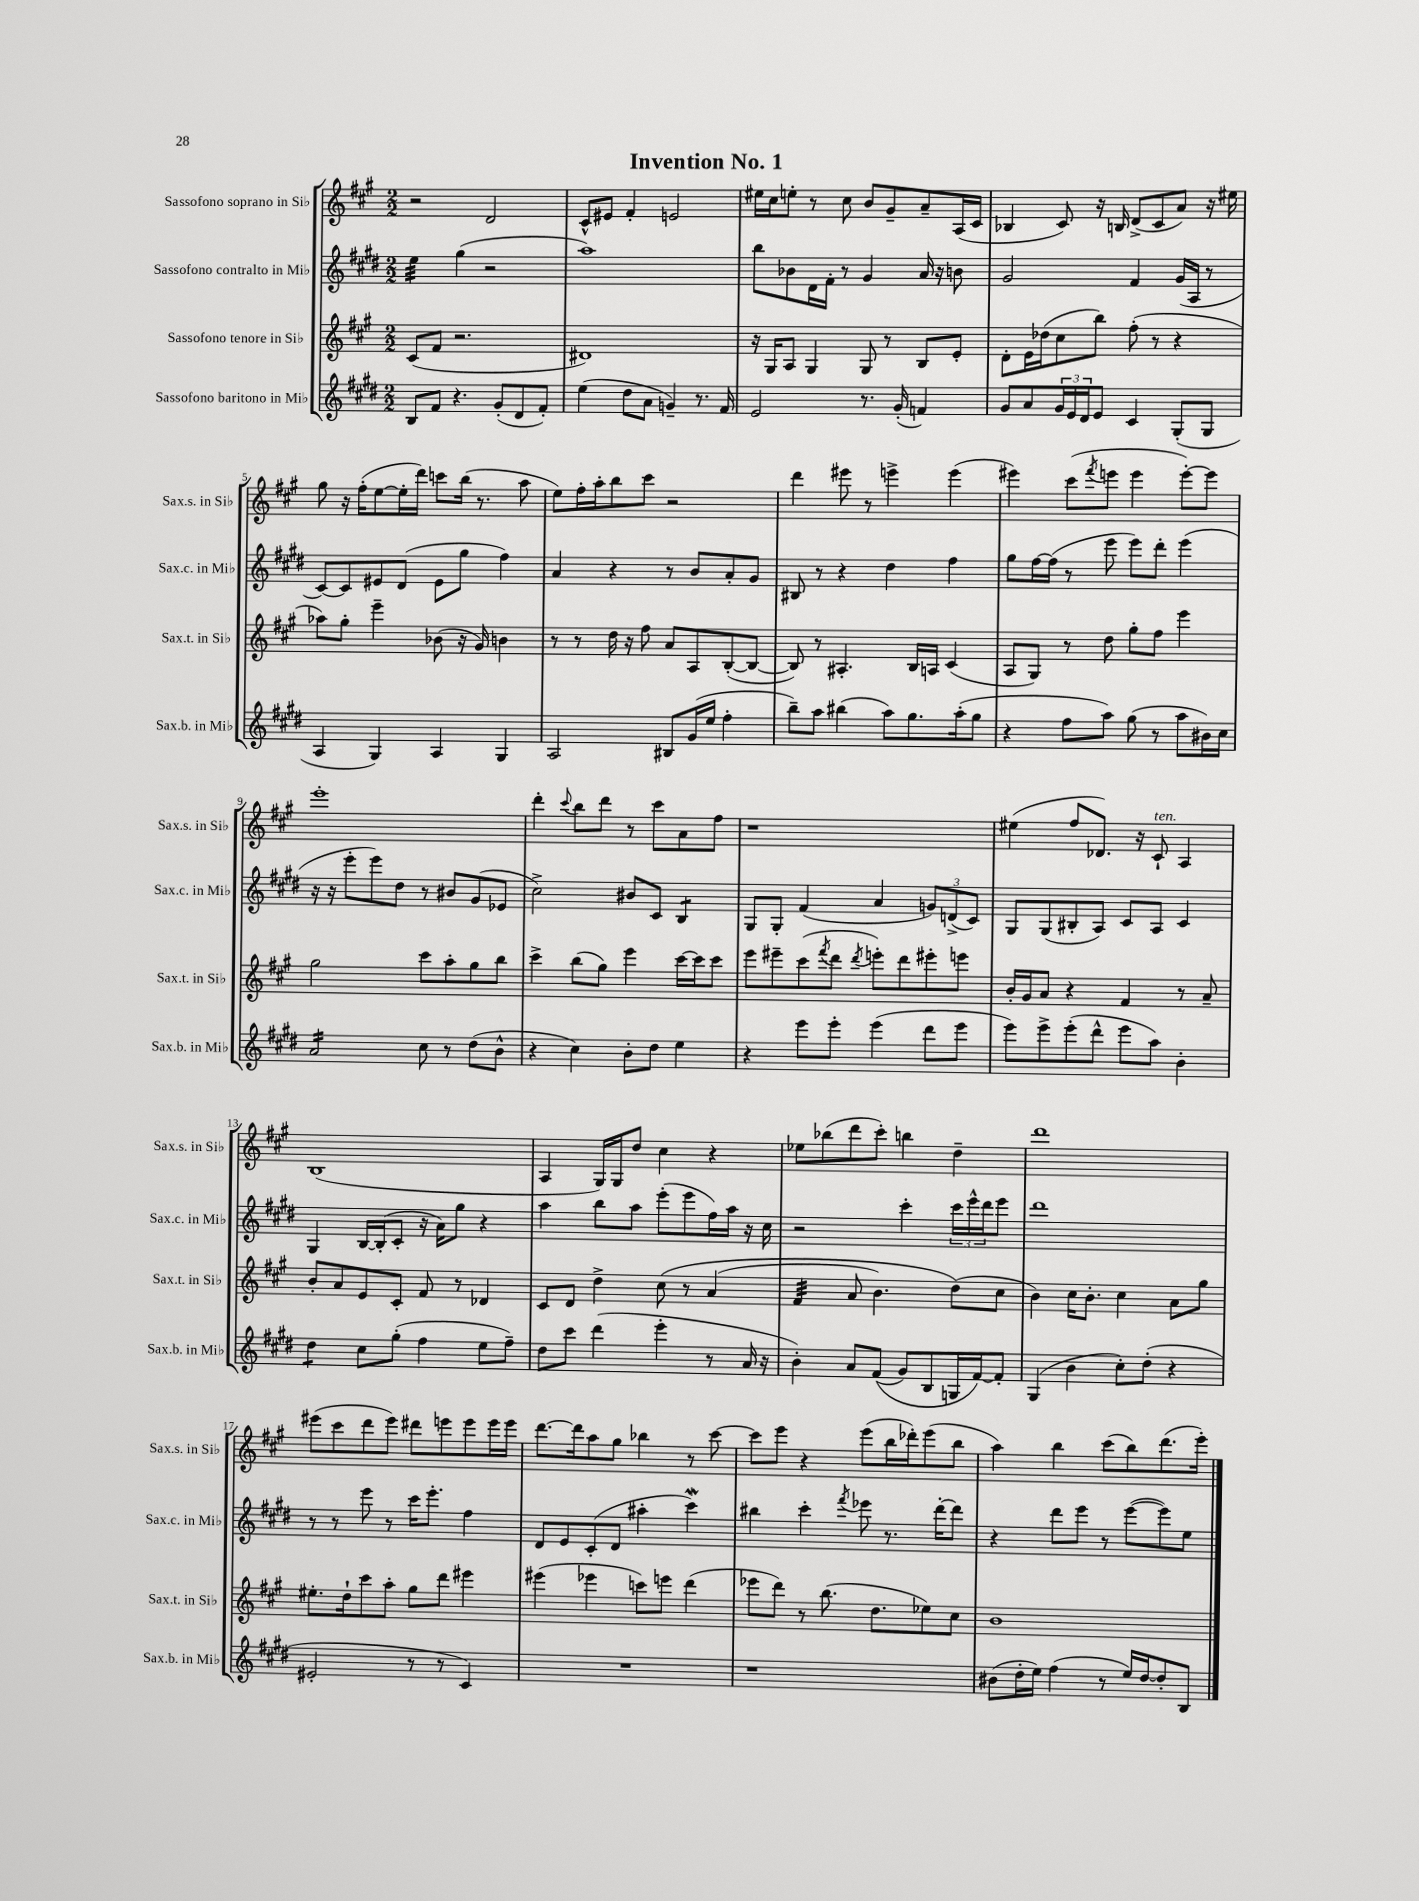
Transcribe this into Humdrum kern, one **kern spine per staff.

**kern	**kern	**kern	**kern
*staff4	*staff3	*staff2	*staff1
*clefG2	*clefG2	*clefG2	*clefG2
*k[f#c#g#d#]	*k[f#c#g#]	*k[f#c#g#d#]	*k[f#c#g#]
*M2/2	*M2/2	*M2/2	*M2/2
8B	(8c#	4ee	2r
8f#	8f#	.	.
4.r	2.r	(4gg#	.
.	.	2r	2d
(8g#'	.	.	.
8d#	.	.	.
8f#')	.	.	.
=	=	=	=
(4ee	1d#)	1aa)	8c#^^
.	.	.	8e#
8dd#	.	.	4f#'
8a	.	.	.
4g~)	.	.	2e
8.r	.	.	.
16f#	.	.	.
=	=	=	=
2e	16r	8bb	16ee#
.	16G#	.	16cc#
.	8A	8b-	8ee'
.	4G#	16d#	8r
.	.	16f#'	.
.	.	8r	8cc#
8.r	8G#	4g#	8b
.	8r	.	8g#~
(16g#'	.	.	.
4f)	8B	16a	8a~
.	.	16r	.
.	8e'	8b	(16A
.	.	.	16c#
=	=	=	=
8g#	8d'	2g#	4B-
8a	16e	.	.
.	(16dd-	.	.
24g#	8cc#	.	8c#)
24e	.	.	.
24d#	.	.	.
8e	8bb)	.	16r
.	.	.	16B
4c#	(8ff#'	4f#	(8d^
.	8r	.	8c#
(8G#'	4r	(16g#	8a)
.	.	16A	.
8G#	.	8r	16r
.	.	.	16ee#
=	=	=	=
4A	8aa-)	[8c#)	8gg#
.	8gg#'	8c#]	16r
.	.	.	(16ff#'
4G#)	4eee~	8e#	[8ee
.	.	(8d#	16ee']
.	.	.	16ddd)
4A	(8b-	8e#	8ccc
.	16r	8gg#	(16bb
.	16g#)	.	8.r
4G#	4b	4ff#)	.
.	.	.	8aa
=	=	=	=
2A	8r	4a	8ee)
.	8r	.	16ff#'
.	.	.	16aa'
.	16dd	4r	8bb
.	16r	.	.
.	8ff#	.	8ccc#
8B#	8a	8r	2r
(16g#	8A	8b	.
16ee	.	.	.
4ff#'	([8B'	8a'	.
.	8B_	8g#	.
=	=	=	=
8bb~)	8B])	8B#	4ddd
8aa	8r	8r	.
(4bb#	4.A#'	4r	8eee#
.	.	.	8r
8aa)	.	4dd#	4eee^
8.gg#	16B	.	.
.	16A	.	.
.	(4c#	4ff#	(4eee
(16aa'	.	.	.
8gg#	.	.	.
=	=	=	=
4r	8A	8gg#	4eee#)
.	8G#)	[16ff#	.
.	.	(16ff#]	.
8ff#	8r	8r	(8ccc#
.	.	.	8qfff#
8aa)	8dd	8eee	8eee
(8gg#	8gg#'	8eee)	4eee
8r	8ff#	8ddd#'	.
8aa	4eee	(4eee	[8eee')
16b#)	.	.	8eee]
16cc#	.	.	.
=	=	=	=
2a	2gg#	16r	1eee'
.	.	16r	.
.	.	8eee'	.
.	.	8eee)	.
.	.	8dd#	.
8cc#	8ccc#	8r	.
8r	8aa'	8b#	.
(8dd#	8gg#	(8g#	.
8b^^	8bb	8e-	.
=	=	=	=
4r	4ccc#^	2cc#^)	4ddd'
.	.	.	8qqccc#
4cc#)	(8bb	.	8bb
.	8gg#)	.	8ddd
8b'	4eee	8b#	8r
8dd#	.	8c#	8ccc#
4ee	[16ccc#	4B	8a
.	16ccc#]	.	.
.	8ccc#	.	8ff#
=	=	=	=
4r	8eee	8G#	1r
.	8eee#~	8G#'	.
8eee	(8ccc#	(4f#	.
.	8qfff#	.	.
8eee'	8ddd	.	.
.	8qddd	.	.
(4eee	8eee')	4a	.
.	8ddd	.	.
8ddd#	8eee#'	12g)	.
.	.	(12d^	.
8eee	8eee	.	.
.	.	12c#)	.
=	=	=	=
8eee)	16b'	8G#	(4ee#
.	16g#	.	.
8eee^	8a	(8G#	.
(8eee'	4r	8B#'	8ff#
8ddd#^^	.	8A)	8.d-)
8eee	4f#	8c#	.
.	.	.	16r
8aa)	.	8A	8c#`
4b'	8r	4c#	4A
.	8a~	.	.
=	=	=	=
4dd#	8b'	4G#	(1B
.	8a	.	.
8cc#	8e	[16B	.
.	.	(16B']	.
(8gg#'	8c#'	8c#'	.
4ff#	8f#	16r	.
.	.	16a)	.
.	8r	8gg#	.
8ee	4d-	4r	.
8ff#~)	.	.	.
=	=	=	=
8dd#	8c#	4aa	4A
8ccc#	8d	.	.
(4ddd#	4dd^	8bb	16G#)
.	.	.	16G#
.	.	8aa	8dd
4eee'	&(8cc#	(8eee'	4cc#
.	8r	8eee	.
8r	(4a	16ff#)	4r
.	.	16aa	.
16a	.	16r	.
16r	.	16cc#	.
=	=	=	=
4b')	4f#	2r	8ee-
.	.	.	(8bb-
8a	8a	.	8ddd
&((8f#	4.b)	.	8ccc#')
8g#)	.	4ccc#'	4bb
8B	.	.	.
16G	(8dd&)	24ccc#	4dd~
.	.	24eee^^	.
[16f#&)	.	.	.
.	.	24ddd#	.
8f#']	8cc#	8eee	.
=	=	=	=
(4G#	4b)	1ddd#	1ddd
4b	16cc#	.	.
.	8.b'	.	.
8cc#')	4cc#	.	.
(8dd#'	.	.	.
4r	8a	.	.
.	8gg#	.	.
=	=	=	=
2e#'	8.ee#'	8r	(8eee#
.	.	8r	8ccc#
.	16dd`	.	.
.	8ccc#	8eee	8ddd
.	8aa'	8r	8eee#)
8r	8gg#	16ccc#	8ddd#
.	.	8.eee'	.
8r	8ddd	.	8eee
4c#)	4eee#	4ff#	8eee
.	.	.	16eee
.	.	.	16eee
=	=	=	=
1r	(4eee#	8d#	[8.ddd
.	.	8e	.
.	.	.	16ddd]
.	4eee-	(8c#'	8aa
.	.	8d#	8gg#
.	8ccc)	4aa#'	4bb-
.	8eee	.	.
.	(4ddd	4ccc#)	8r
.	.	.	[8ccc#
=	=	=	=
1r	8eee-	4bb#	8ccc#]
.	8ddd)	.	8eee
.	8r	4ccc#'	4r
.	(8.bb	.	.
.	.	8qfff#	.
.	.	8eee-	(8eee
.	8.dd	.	.
.	.	8.r	16bb
.	.	.	16ddd-')
.	8ee-)	.	(8eee
.	.	[16ddd#'	.
.	8cc#	8ddd#]	8bb
=	=	=	=
(8b#	1b	4r	4aa)
16dd#'	.	.	.
16ee)	.	.	.
(4ff#	.	8ddd#	4bb
.	.	8eee	.
8r	.	8r	(8ccc#
16ee)	.	([8eee	8bb)
[16dd#	.	.	.
8dd#']	.	8eee])	(8.ddd
8B	.	8ee	.
.	.	.	16eee')
==	==	==	==
*-	*-	*-	*-
